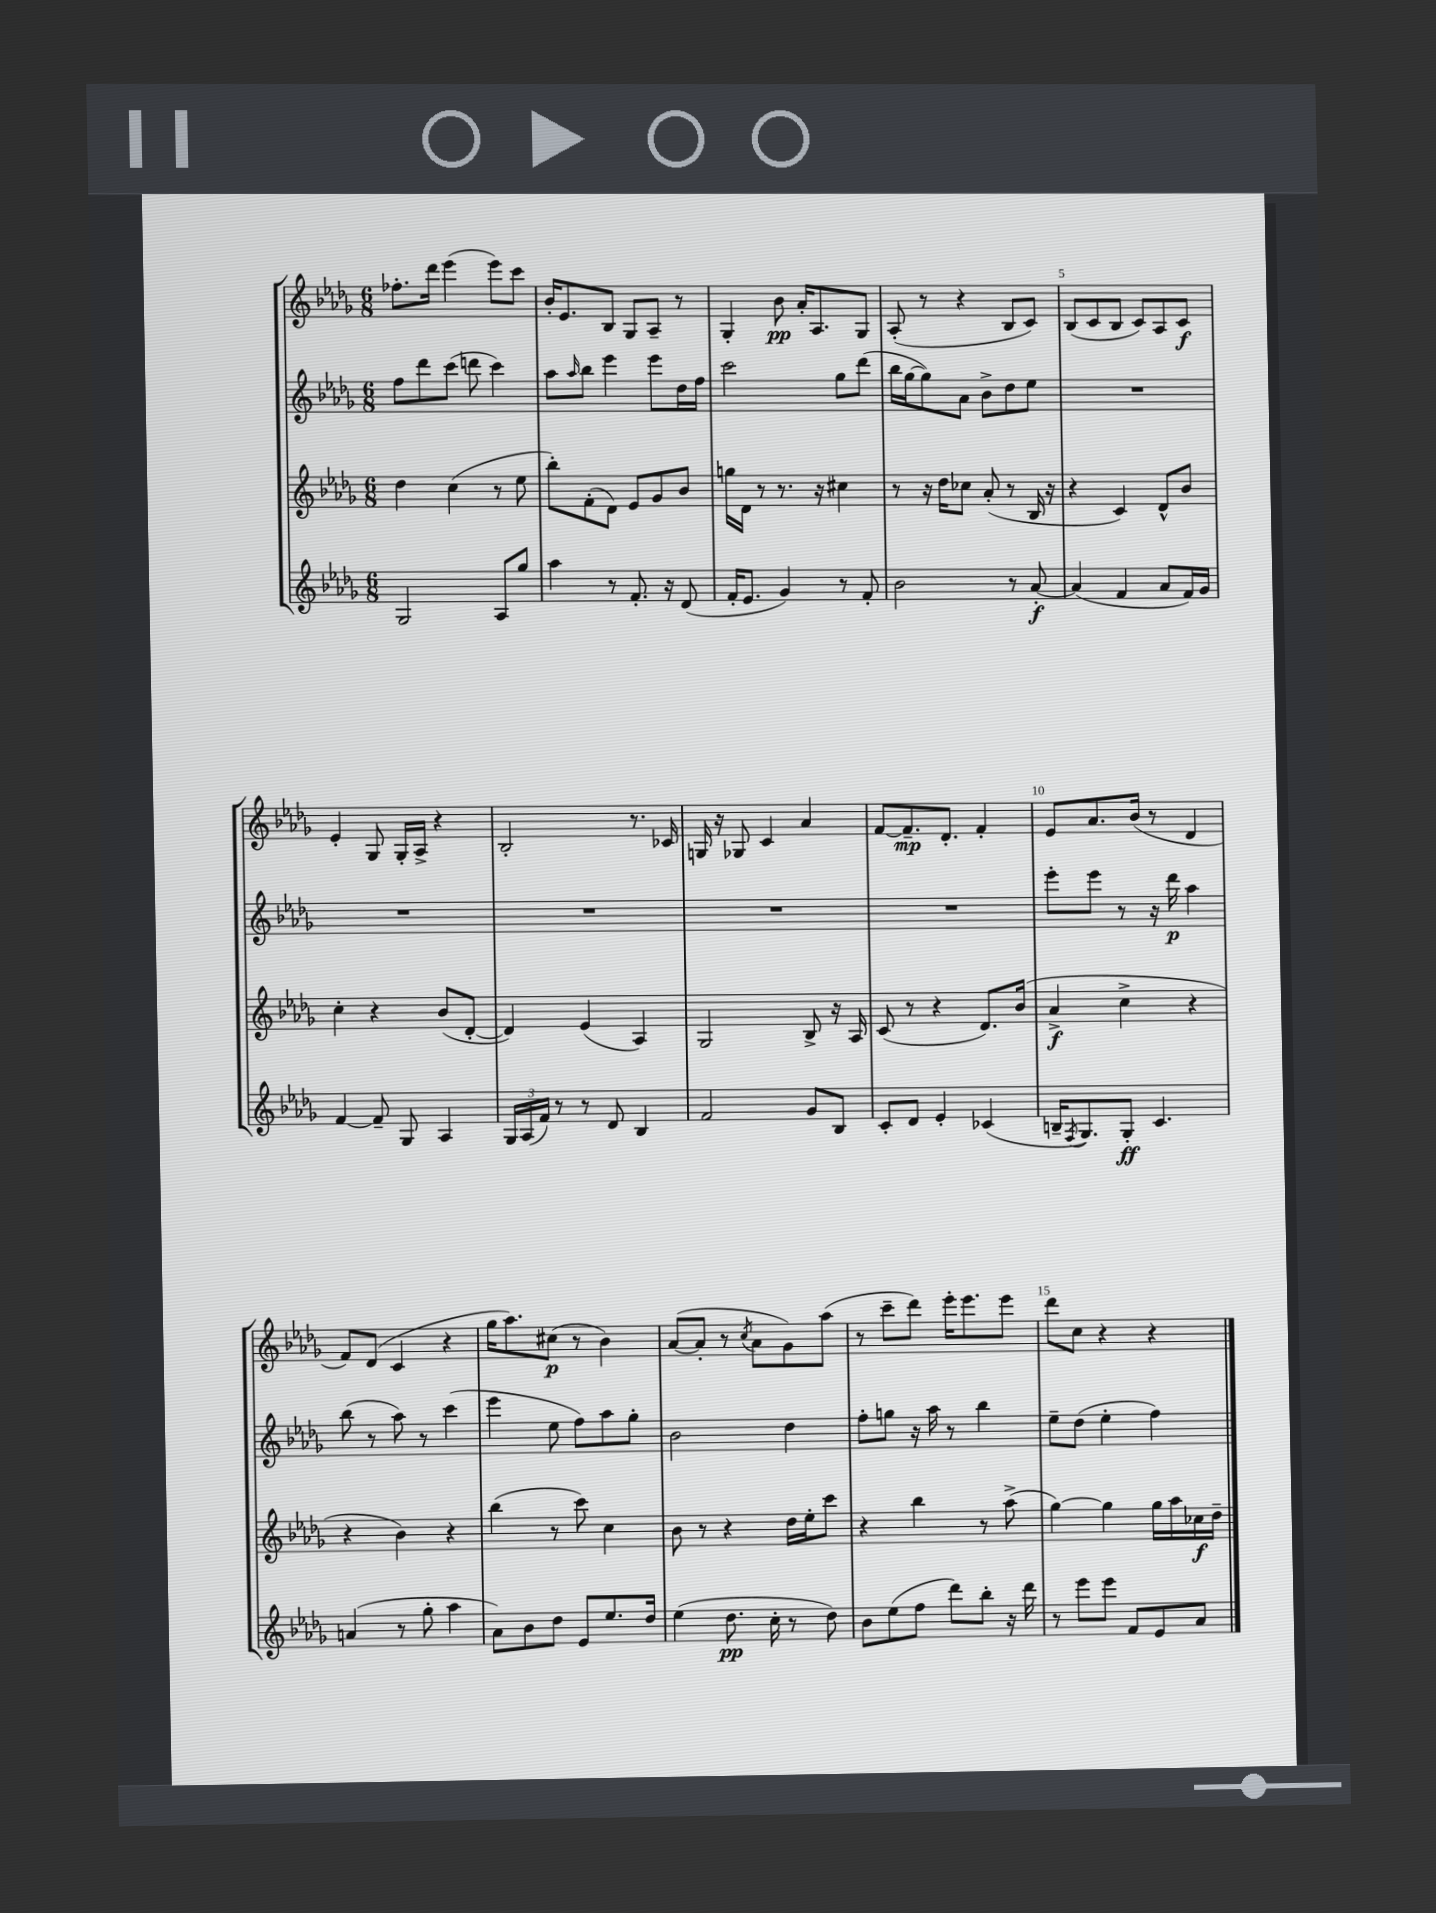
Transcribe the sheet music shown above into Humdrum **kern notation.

**kern	**kern	**kern	**kern
*staff4	*staff3	*staff2	*staff1
*clefG2	*clefG2	*clefG2	*clefG2
*k[b-e-a-d-g-]	*k[b-e-a-d-g-]	*k[b-e-a-d-g-]	*k[b-e-a-d-g-]
*M6/8	*M6/8	*M6/8	*M6/8
2G-/	4dd-\	8ff\L	8.ff-'\L
.	.	8ddd-\	.
.	.	.	16ddd-\Jk
.	(4cc\	(8ccc\J	(4eee-\
.	.	8ddd\	.
8A-/L	8r	4ccc\)	8eee-\L)
8gg-/J	8ee-\	.	8ccc\J
=	=	=	=
4aa-\	8bb-'\L)	8aa-\L	16b-'/LK
.	.	.	8.e-/
.	.	16qqaa-/	.
.	(8f'\	8bb-\J	.
8r	8d-\J)	4eee-\	8B-/J
8.f'/	8e-/L	.	8G-/L
.	8g-/	8eee-\L	8A-~/J
16r	.	.	.
(8d-/	8b-/J	16dd-\L	8r
.	.	16ff\JJ	.
=	=	=	=
16f'/LK	16gg\LL	2ccc\	4G-'/
8.e-/J	16d-\JJ	.	.
.	8r	.	.
4g-/)	8.r	.	8b-\
.	.	.	16a-'/LK
.	16r	.	8.A-/
8r	4cc#\	8gg-\L	.
8f'/	.	(8ddd-\J	8G-/J
=	=	=	=
2b-\	8r	16bb-\LL	(8A-'/
.	.	[16gg-\J	.
.	16r	8gg-\])	8r
.	16dd-\LK	.	.
.	8cc-\J	8a-\J	4r
.	(8a-'/	8b-^\L	.
8r	8r	8dd-\	8B-/L
[8a-'/	16B-/	8ee-\J	8c/J)
.	16r	.	.
=	=	=	=
(4a-/]	4r	2.r	(8B-/L
.	.	.	8c/
4f/	4c/)	.	8B-/J
.	.	.	8c/L)
8a-/L	8d-^^/L	.	8A-/
16f/L)	8b-/J	.	8c/J
16g-/JJ	.	.	.
=	=	=	=
[4f/	4cc'\	2.r	4e-'/
8f~/]	4r	.	8G-/
8G-/	.	.	16G-'/LL
.	.	.	16A-^/JJ
4A-/	(8b-/L	.	4r
.	[8d-'/J	.	.
=	=	=	=
24G-/LL	4d-/])	2.r	2B-'/
(24A-/	.	.	.
24f/JJ)	.	.	.
8r	.	.	.
8r	(4e-/	.	.
8d-/	.	.	.
4B-/	4A-/)	.	8.r
.	.	.	16c-/
=	=	=	=
2f/	2G-/	2.r	16G/
.	.	.	16r
.	.	.	8G-/
.	.	.	4c/
8g-/L	8B-^/	.	4a-/
8B-/J	16r	.	.
.	16A-/	.	.
=	=	=	=
8c'/L	(8c/	2.r	[8f/L
8d-/J	8r	.	8.f~/]
4e-'/	4r	.	.
.	.	.	8.d-'/J
(4c-/	8.d-/L)	.	4f'/
.	(16b-/Jk	.	.
=	=	=	=
16B~/LK	4a-^/	8eee-'\L	8e-/L
8qF/	.	.	.
8.G-/)	.	.	.
.	.	8eee-\J	8.a-/
8G-'/J	4cc^\	8r	.
.	.	.	(16b-/Jk
4.c/	.	16r	8r
.	.	16ddd-\	.
.	4r	4aa-\	4d-/
=	=	=	=
(4a/	4r	(8bb-\	8f/L)
.	.	8r	(8d-/J
8r	4b-\)	8aa-\)	4c/
8gg-'\	.	8r	.
4aa-\	4r	(4ccc\	4r
=	=	=	=
8a-\L)	(4bb-\	4eee-\	16gg-\LK
.	.	.	8.aa-\)
8b-\	.	.	.
8dd-\J	8r	8ee-\	(8cc#\J
8e-/L	8ccc\)	8ff\L)	8r
8.ee-/	4cc\	8aa-\	4b-\)
.	.	8gg-'\J	.
16dd-/Jk	.	.	.
=	=	=	=
(4ee-\	8b-\	2b-\	([8a-/L
.	8r	.	8a-'/]J
8.dd-\	4r	.	8r
.	.	.	8qcc/
.	.	.	8a-\L
16cc'\	.	.	.
8r	16dd-\LL	4dd-\	8g-\)
.	16ee-'\J	.	.
8dd-\)	8ccc\J	.	(8aa-\J
=	=	=	=
8b-\L	4r	8ff'\L	8r
(8ee-\	.	8gg\J	8ccc~\L
8ff\J	4bb-\	16r	8ddd-\J)
.	.	16aa-\	.
8ddd-\L)	.	8r	16eee-'\LK
.	.	.	8.eee-\
8bb-'\J	8r	4bb-\	.
16r	(8aa-^\	.	8eee-\J
16ddd-\	.	.	.
=	=	=	=
8r	[4gg-\)	8ee-~\L	8ddd-\L
8eee-\L	.	(8dd-\J	8cc\J
8eee-\J	4gg-\]	4ee-'\	4r
8f/L	.	.	.
8e-/	16gg-\LL	4ff\)	4r
.	16aa-\	.	.
8a-/J	16cc-\	.	.
.	16dd-~\JJ	.	.
==	==	==	==
*-	*-	*-	*-
